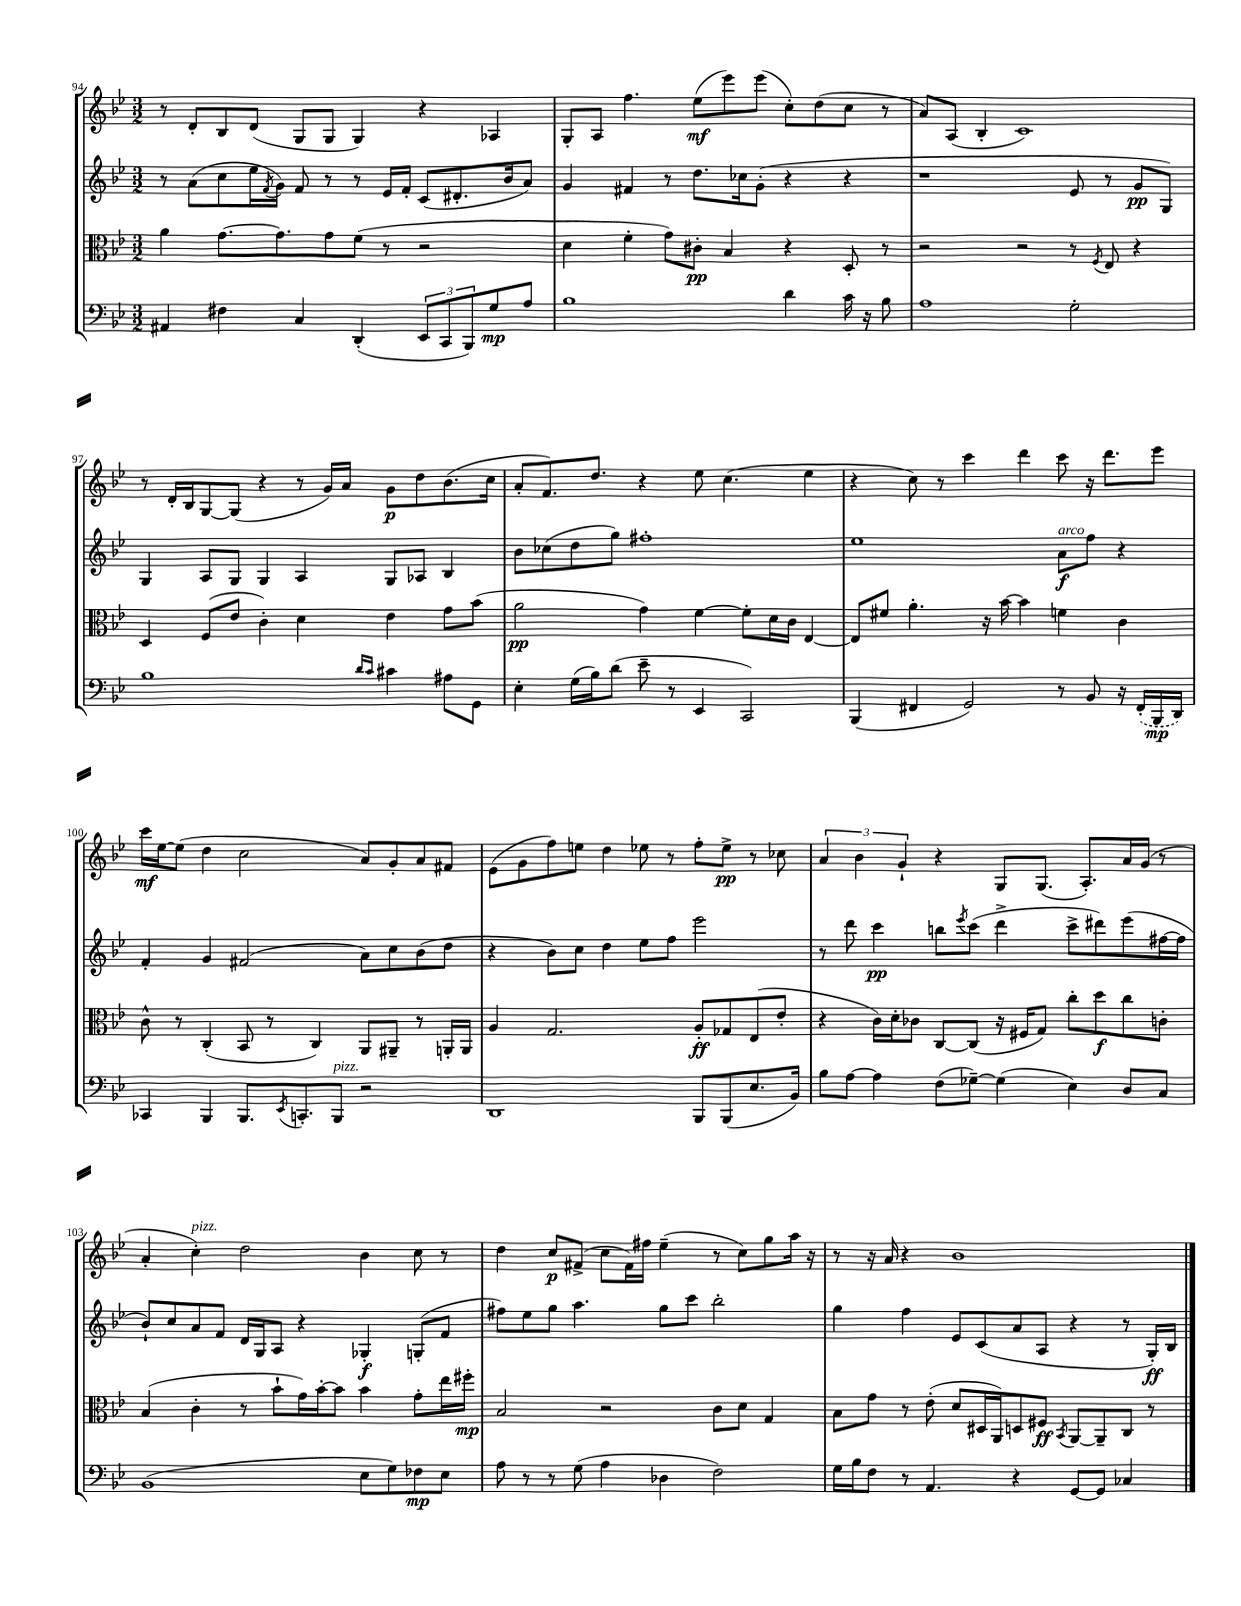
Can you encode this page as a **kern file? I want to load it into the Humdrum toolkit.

**kern	**dynam	**kern	**dynam	**kern	**dynam	**kern	**dynam
*part4	*part4	*part3	*part3	*part2	*part2	*part1	*part1
*staff4	*staff4	*staff3	*staff3	*staff2	*staff2	*staff1	*staff1
*clefF4	*	*clefC3	*	*clefG2	*	*clefG2	*
*k[b-e-]	*	*k[b-e-]	*	*k[b-e-]	*	*k[b-e-]	*
*M3/2	*	*M3/2	*	*M3/2	*	*M3/2	*
=94	=94	=94	=94	=94	=94	=94	=94
4AA#X/	.	4a\	.	8r	.	8r	.
.	.	.	.	(8a\L	.	8d'/L	.
4F#X\	.	[8.g\L	.	8cc\	.	8B-/	.
.	.	.	.	16ee-\L	.	(8d/J	.
.	.	.	.	8qf/	.	.	.
.	.	8.g\]	.	16g\JJ)	.	.	.
4C/	.	.	.	8f/	.	8G/L	.
.	.	8g\	.	8r	.	8G/J	.
(4DD'/	.	(8f\J	.	8r	.	4G/)	.
.	.	8r	.	16e-/LL	.	.	.
.	.	.	.	16f'/JJ	.	.	.
12EE-/L	.	2r	.	(8c/L	.	4r	.
12CC/	.	.	.	.	.	.	.
.	.	.	.	8.d#X'/	.	.	.
12BBB-/)	.	.	.	.	.	.	.
8G/	mp	.	.	.	.	4A-X/	.
.	.	.	.	16b-/k	.	.	.
8A/J	.	.	.	8a/J)	.	.	.
=95	=95	=95	=95	=95	=95	=95	=95
1B-	.	4d\	.	4g/	.	8G'/L	.
.	.	.	.	.	.	8A/J	.
.	.	4f'\	.	4f#X/	.	4.ff\	.
.	.	8g\L)	.	8r	.	.	.
.	.	8c#X'\J	pp	8.dd\L	.	(8ee-\L	mf
.	.	4B-/	.	.	.	8eee-\)	.
.	.	.	.	16cc-X\k	.	.	.
.	.	.	.	(8g'\J	.	(8eee-\J	.
4d\	.	4r	.	4r	.	8cc'\L)	.
.	.	.	.	.	.	(8dd\	.
16c\	.	8D'/	.	4r	.	8cc\J	.
16r	.	.	.	.	.	.	.
8B-\	.	8r	.	.	.	8r	.
=96	=96	=96	=96	=96	=96	=96	=96
1A	.	2r	.	1r	.	8a/L)	.
.	.	.	.	.	.	(8A/J	.
.	.	.	.	.	.	4B-'/	.
.	.	2r	.	.	.	1c)	.
2G'\	.	8r	.	8e-/	.	.	.
.	.	8qF/	.	.	.	.	.
.	.	8E-/	.	8r	.	.	.
.	.	4r	.	8g/L	pp	.	.
.	.	.	.	8G/J)	.	.	.
!!LO:LB:g=z
=97	=97	=97	=97	=97	=97	=97	=97
1B-	.	4D/	.	4G/	.	8r	.
.	.	.	.	.	.	16d'/LL	.
.	.	.	.	.	.	16B-/J	.
.	.	(8F/L	.	8A/L	.	[8G/	.
.	.	8e-/J	.	8G/J	.	(8G/J]	.
.	.	4c'\)	.	4G/	.	4r	.
.	.	4d\	.	4A/	.	8r	.
.	.	.	.	.	.	16g/LL)	.
.	.	.	.	.	.	16a/JJ	.
16qqd/LL	.	.	.	.	.	.	.
16qqc/JJ	.	.	.	.	.	.	.
4c#X\	.	4e-\	.	8G/L	.	8g\L	p
.	.	.	.	8A-X/J	.	8dd\	.
8A#X\L	.	8g\L	.	4B-/	.	(8.b-\	.
8GG\J	.	(8b-\J	.	.	.	.	.
.	.	.	.	.	.	16cc\Jk	.
=98	=98	=98	=98	=98	=98	=98	=98
4E-'\	.	2a\	pp	8b-\L	.	8a'/L	.
.	.	.	.	(8cc-X\	.	8.f/)	.
(16G\LL	.	.	.	8dd\	.	.	.
16B-\J)	.	.	.	.	.	8.dd/J	.
(8d\J	.	.	.	8gg\J)	.	.	.
8e-~\	.	4g\)	.	1ff#X'	.	4r	.
8r	.	.	.	.	.	.	.
4EE-/	.	[4f\	.	.	.	8ee-\	.
.	.	.	.	.	.	(4.cc\	.
2CC/)	.	8f'\L]	.	.	.	.	.
.	.	16d\L	.	.	.	.	.
.	.	16c\JJ	.	.	.	.	.
.	.	[4E-/	.	.	.	4ee-\	.
=99	=99	=99	=99	=99	=99	=99	=99
(4BBB-/	.	8E-/L]	.	1ee-	.	4r	.
.	.	8f#X/J	.	.	.	.	.
4FF#X/	.	4.a'\	.	.	.	8cc\)	.
.	.	.	.	.	.	8r	.
2GG/)	.	.	.	.	.	4ccc\	.
.	.	16r	.	.	.	.	.
.	.	[16b-\	.	.	.	.	.
.	.	4b-\]	.	.	.	4ddd\	.
!	!	!	!	!LO:TX:a:i:t=arco	!	!	!
8r	.	4fn\	.	8a\L	f	8ccc\	.
8BB-/	.	.	.	8ff\J	.	16r	.
.	.	.	.	.	.	8.ddd\L	.
16r	.	4c\	.	4r	.	.	.
(16FF#'/LL	.	.	.	.	.	.	.
16BBB-/	mp	.	.	.	.	8eee-\J	.
16DD/JJ)	.	.	.	.	.	.	.
!!LO:LB:g=z
=100	=100	=100	=100	=100	=100	=100	=100
4CC-X/	.	8c^^\	.	4f'/	.	16ccc\LL	mf
.	.	.	.	.	.	[16ee-\J	.
.	.	8r	.	.	.	(8ee-\J]	.
4BBB-/	.	(4C'/	.	4g/	.	4dd\	.
8.BBB-/L	.	8BB-/	.	(2f#X/	.	2cc\	.
.	.	8r	.	.	.	.	.
8qEE-/	.	.	.	.	.	.	.
8.CCn'/	.	.	.	.	.	.	.
.	.	4C/)	.	.	.	.	.
!LO:TX:a:i:t=pizz.	!	!	!	!	!	!	!
8BBB-/J	.	.	.	.	.	.	.
2r	.	8AA/L	.	8a\L)	.	8a/L)	.
.	.	8AA#X~/J	.	8cc\	.	8g'/	.
.	.	8r	.	(8b-\	.	8a/	.
.	.	16AAn'/LL	.	8dd\J	.	8f#X/J	.
.	.	16AA/JJ	.	.	.	.	.
=101	=101	=101	=101	=101	=101	=101	=101
1DD	.	4A/	.	4r	.	(8e-\L	.
.	.	.	.	.	.	8g\	.
.	.	2.G/	.	8b-\L)	.	8ff\)	.
.	.	.	.	8cc\J	.	8een\J	.
.	.	.	.	4dd\	.	4dd\	.
.	.	.	.	8ee-\L	.	8ee-X\	.
.	.	.	.	8ff\J	.	8r	.
8BBB-/L	.	8A'/L	ff	2eee-\	.	8ff'\L	.
(8BBB-/	.	8G-X/	.	.	.	8ee-^\J	pp
8.E-/	.	(8E-/	.	.	.	8r	.
.	.	8e-'/J	.	.	.	8cc-X\	.
16BB-/Jk)	.	.	.	.	.	.	.
=102	=102	=102	=102	=102	=102	=102	=102
8B-\L	.	4r	.	8r	.	6a/	.
[8A\J	.	.	.	8ddd\	.	.	.
.	.	.	.	.	.	6b-\	.
4A\]	.	16c\LL)	.	4ccc\	pp	.	.
.	.	16d'\J	.	.	.	.	.
.	.	.	.	.	.	6g`/	.
.	.	8c-X\J	.	.	.	.	.
(8F\L	.	[8C/L	.	8bbn\L	.	4r	.
.	.	.	.	8qeee-/	.	.	.
[8G-X~\J)	.	(8C/J]	.	(8ccc\J	.	.	.
(4G-\]	.	16r	.	4ddd^\	.	8G/L	.
.	.	16F#X/KL	.	.	.	.	.
.	.	8G/J)	.	.	.	(8.G/J	.
4E-\)	.	8cc'\L	.	8ccc^\L	.	.	.
.	.	.	.	.	.	8.A'/L)	.
.	.	8dd\	f	8ddd#X\)	.	.	.
8D/L	.	8cc\	.	(8eee-\	.	16a/L	.
.	.	.	.	.	.	(16g/JJ	.
8C/J	.	8cn'\J	.	[16ff#X\L	.	8r	.
.	.	.	.	16ff#\JJ]	.	.	.
!!LO:LB:g=z
=103	=103	=103	=103	=103	=103	=103	=103
(1BB-	.	(4B-/	.	8b-`/L)	.	4a'/	.
.	.	.	.	8cc/	.	.	.
!	!	!	!	!	!	!LO:TX:a:i:t=pizz.	!
.	.	4c'\	.	8a/	.	4cc'\)	.
.	.	.	.	8f/J	.	.	.
.	.	8r	.	16d/LL	.	2dd\	.
.	.	.	.	16G/J	.	.	.
.	.	8b-`\L	.	8A/J	.	.	.
.	.	16g\L)	.	4r	.	.	.
.	.	[16b-'\J	.	.	.	.	.
.	.	8b-\J]	.	.	.	.	.
8E-\L	.	4b-\	.	4G-X'/	f	4b-\	.
8G\)	.	.	.	.	.	.	.
8F-X\	mp	8g'\L	.	(8Gn'/L	.	8cc\	.
8E-\J	.	16ee-\L	.	8f/J	.	8r	.
.	.	16ff#X'\JJ	mp	.	.	.	.
=104	=104	=104	=104	=104	=104	=104	=104
8A\	.	2B-/	.	8ff#X\L)	.	4dd\	.
8r	.	.	.	8ee-\	.	.	.
8r	.	.	.	8gg\J	.	8cc/L	p
(8G\	.	.	.	4.aa\	.	(8f#X^/J	.
4A\	.	2r	.	.	.	8cc\L	.
.	.	.	.	.	.	16f#\L)	.
.	.	.	.	.	.	16ff#X\JJ	.
4D-X\	.	.	.	8gg\L	.	(4ee-~\	.
.	.	.	.	8ccc\J	.	.	.
2F\)	.	8c\L	.	2bb-'\	.	8r	.
.	.	8d\J	.	.	.	8cc\L)	.
.	.	4G/	.	.	.	8gg\	.
.	.	.	.	.	.	16aa\Jk	.
.	.	.	.	.	.	16r	.
=105	=105	=105	=105	=105	=105	=105	=105
16G\LL	.	8B-\L	.	4gg\	.	8r	.
16B-\J	.	.	.	.	.	.	.
8F\J	.	8g\J	.	.	.	16r	.
.	.	.	.	.	.	16a/	.
8r	.	8r	.	4ff\	.	4r	.
4.AA/	.	(8e-'\	.	.	.	.	.
.	.	8d/L	.	8e-/L	.	1b-	.
.	.	16D#X/L	.	(8c/	.	.	.
.	.	16AA/J)	.	.	.	.	.
4r	.	8Dn/	.	8a/	.	.	.
.	.	8F#X/J	ff	8A/J	.	.	.
.	.	8qBB-/	.	.	.	.	.
[8GG/L	.	[8AA/L	.	4r	.	.	.
8GG/J]	.	8AA~/]	.	.	.	.	.
4C-X/	.	8C/J	.	8r	.	.	.
.	.	8r	.	16G'/LL)	ff	.	.
.	.	.	.	16B-/JJ	.	.	.
==	==	==	==	==	==	==	==
*-	*-	*-	*-	*-	*-	*-	*-
